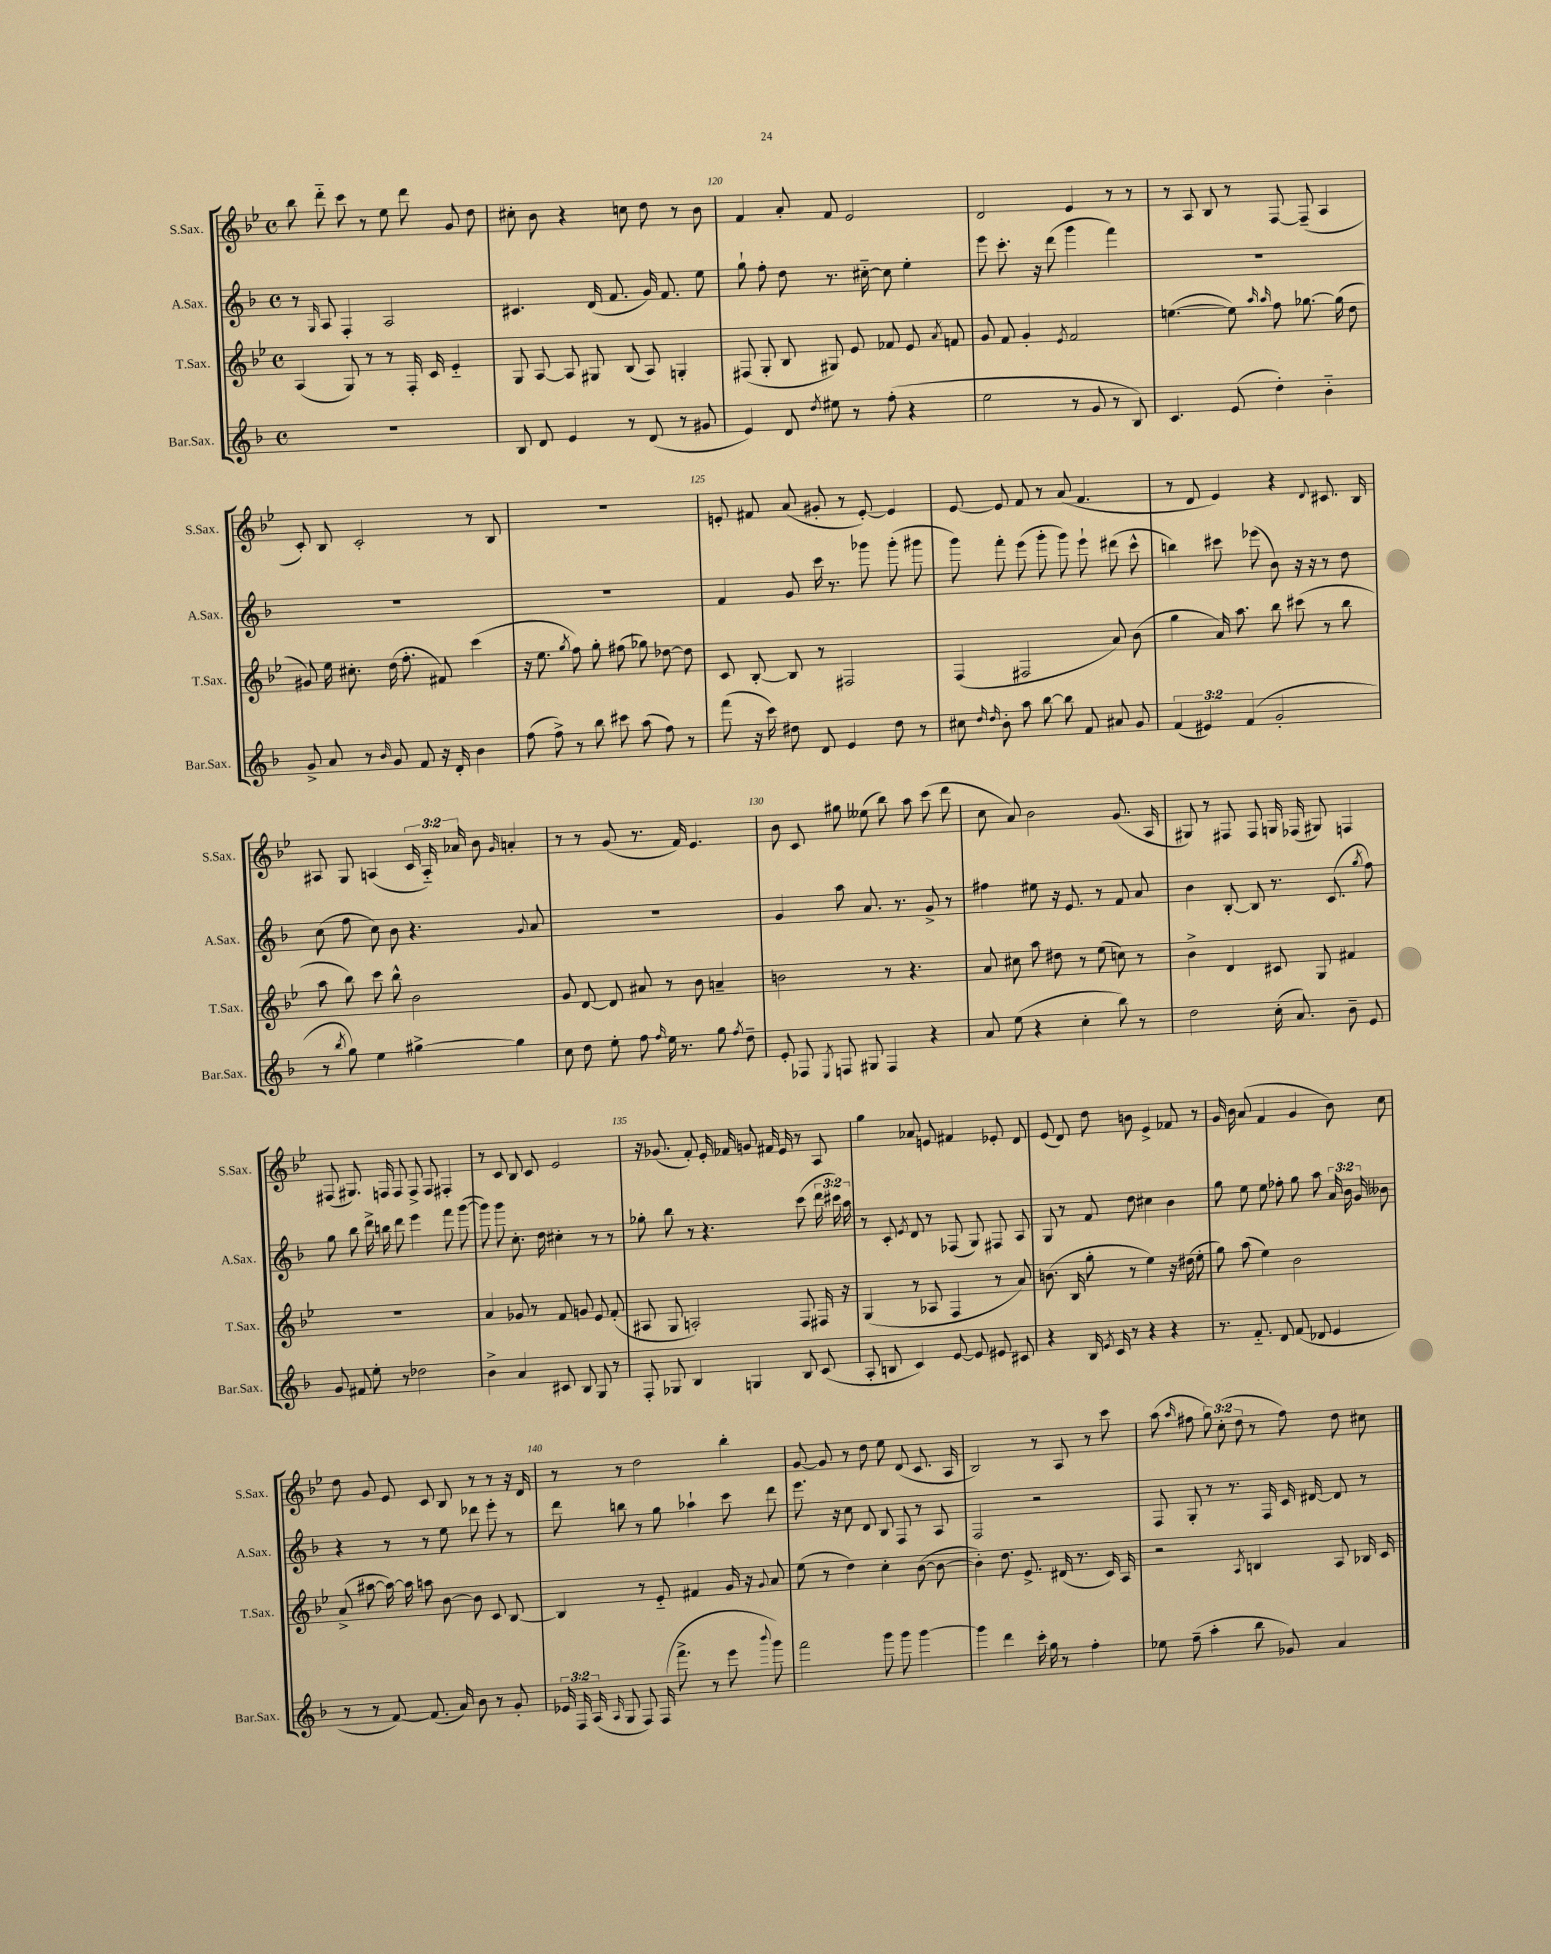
<<
\new StaffGroup <<
\new Staff = "s0" \with { instrumentName = "S.Sax." shortInstrumentName = "S.Sax." } {
    \clef treble \key bes \major \defaultTimeSignature \time 4/4 \override Staff.TupletNumber.text = #tuplet-number::calc-fraction-text
    \autoBeamOff bes''8 d'''8-_ c'''8 r8 ees''8 d'''8 g'8 d''8 |
    cis''8-. bes'8 r4 c''8 d''8 r8 bes'8 |
    f'4 a'8-. f'8 ees'2 |
    d'2 ees'4 r8 r8 |
    r8 a8 bes8 r8 f8~ f8--( a4 |
    c'8-.) bes8 c'2-. r8 bes8 |
    R1 |
    e'8-. fis'8 a'8( gis'8-. r8 e'8~-.) e'4 |
    ees'8~ ees'8 f'8 r8 a'8( f'4. |
    r8 d'8 ees'4) r4 \appoggiatura { d'8 } cis'8. bes16 |
    ais8 g8 a4( \tuplet 3/2 { c'16 a16-_) aes'16 } bes'8 \grace { g'16 } a'4-. |
    r8 r8 g'8( r8. f'16) ees'4. |
    bes'8 c'8 gis''8 eeses''8( bes''8) a''8 c'''8( d'''8 |
    c''8 a'8) bes'2 g'8.( a16 |
    gis8) r8 fis8 fis8 g16 fes16( gis8) f4 |
    fis8( gis8.) f16 f8 f8-> f8 fis4-. |
    r8 c'8 bes8 c'8 ees'2 |
    r16 ges'8.( f'8-.) ees'16-. fes'16 g'8 fis'16 ees'16 r8 a8 |
    g''4 aes'8 e'8 fis'4 ees'8-. d'8 |
    ees'8( d'8) d''8 b'8 ees'4-> fes'8 r8 |
    g'16 bes'16 a'8( f'4 g'4 bes'8) c''8 |
    d''8 g'8 ees'8 c'8 bes8 r8 r8 r16 d'16 |
    r8 r8 d''2 bes''4-. |
    g'8~ g'8 r8 d''8 ees''8 d'8( c'8. a16 |
    bes2) r8 a8 r8 c'''8 |
    a''8( \grace { a''16 } fis''8 \tuplet 3/2 { g''8) c''8-.( d''8 } r8 fis''8) d''8 cis''8 \bar "|." |
}
\new Staff = "s1" \with { instrumentName = "A.Sax." shortInstrumentName = "A.Sax." } {
    \clef treble \key f \major \defaultTimeSignature \time 4/4 \override Staff.TupletNumber.text = #tuplet-number::calc-fraction-text
    \autoBeamOff r8 \grace { g16 } a8 f4-. a2 |
    cis'4. d'16( f'8. g'16) f'8. e''8 |
    g''8-! f''8-. d''8 r8. cis''16~-_ cis''8 e''4-. |
    e'''8 c'''8.-. r16 d'''8( g'''4 f'''4) |
    R1 |
    R1 |
    R1 |
    f'4 g'8 c'''16 r8. ges'''8 ges'''8-.( gis'''8 |
    g'''8) f'''8-. e'''8( g'''8-. g'''8) e'''8-! dis'''8( c'''8-^ |
    b''4) cis'''8 ees'''8( bes'8) r16 r16 r8 d''8 |
    c''8( f''8 c''8) bes'8 r4. \appoggiatura { g'8 } a'8 |
    R1 |
    g'4 a''8 a'8. r8. g'8-> r8 |
    fis''4 eis''8 r16 e'8. r8 f'8 a'8 |
    bes'4 bes8~-. bes8 r8. c'8.( \acciaccatura { g''8 } f''8) |
    g''8 bes''8 d'''16-> b''16 d'''8 e'''4 f'''8 g'''8~( |
    g'''8) g'''8 c''8.-. d''16 cis''4-. r8 r8 |
    ges''8-. bes''8 r8 r4. c'''8( \tuplet 3/2 { d'''16 cis'''16) a''16 } |
    r8 c'8-. \acciaccatura { e'8 } d'8 r8 fes8( g8) fis8 a8 |
    g8 r8 f'8 d''8 cis''4 bes'4 |
    g''8 e''8 e''8 fes''8-. g''8 a''8 \tuplet 3/2 { a'16 bes'16 g'16 } beses'8 |
    r4 r8 r8 e''8 des'''8 e'''8-. r8 |
    d'''8 b''8 r8 g''8 aes''4-! c'''8 d'''8 |
    e'''8. r16 c''8 d'8 bes8 f8 r8 a8 |
    f2 r2 |
    f8 g8-. r8 r8. f16 c'16 dis'16~ dis'8 r8 \bar "|." |
}
\new Staff = "s2" \with { instrumentName = "T.Sax." shortInstrumentName = "T.Sax." } {
    \clef treble \key bes \major \defaultTimeSignature \time 4/4
    \autoBeamOff a4( g8) r8 r8 f16-. c'16 ees'4-_ |
    g8 a8~ a8 gis8 bes8( a8) g4-. |
    fis8( g8-. bes8 gis8) ees'8 fes'8 ees'8 \acciaccatura { a'8 } f'8 |
    g'8 f'8 g'4-. \acciaccatura { ees'8 } f'2 |
    e''4.~( e''8) \grace { a''16 a''16 } f''8 ges''8.~ ges''16( d''8 |
    gis'8) ees''16 cis''8.-. d''16( f''8.-. fis'8) c'''4( |
    r16 ees''8. \acciaccatura { g''8 } f''8) g''8-. fis''8( ges''8) des''8~ des''8 |
    c'8 bes8~-. bes8 r8 fis2 |
    f4( fis2 a'8) bes'8( |
    g''4 a'16) a''8. bes''8 cis'''8( r8 bes''8 |
    a''8 bes''8) c'''8 bes''8-^ bes'2 |
    g'8 d'8~ d'8 ais'8 r8 bes'8 a'4-- |
    b'2 r8 r4. |
    a'8 cis''8 a''8 dis''8 r8 ees''8( c''8) r8 |
    bes'4-> d'4 cis'8 g8 fis'4 |
    R1 |
    a'4 ges'8 r8 f'8 g'8 ees'8 f'8-.( |
    ais8 g8 a2-.) f8 fis16 r16 |
    g4( r8 aes8 f4 r8 a'8) |
    b'8.( bes16 g''8-. r8 ees''4) r16 dis''16( ees''8-. |
    g''8) a''8( ees''4) bes'2 |
    a'8->( ais''8~ ais''16~) ais''16 a''8 bes'8~ bes'8 c'8 bes8~ |
    bes4 r8 ees'8-_ fis'4 g'16 r16 \appoggiatura { g'8 } a'8 |
    ees''8( r8 d''4) c''4-. bes'8~( bes'8~ |
    bes'4-.) d''8. ees'8.-> dis'16( r8. c'16) a16 |
    r2 \acciaccatura { a8 } b4 a8 bes16 c'16 \bar "|." |
}
\new Staff = "s3" \with { instrumentName = "Bar.Sax." shortInstrumentName = "Bar.Sax." } {
    \clef treble \key f \major \defaultTimeSignature \time 4/4 \override Staff.TupletNumber.text = #tuplet-number::calc-fraction-text
    \autoBeamOff R1 |
    bes8 d'8 e'4 r8 d'8( r8 gis'8 |
    e'4) d'8 \acciaccatura { d''8 } eis''8 r8 f''8-.( r4 |
    e''2 r8 g'8 r8 bes8) |
    c'4. e'8( d''4-.) bes'4-_ |
    g'8-> a'8 r8 \grace { bes'16 } g'8 f'8 r16 d'16-. bes'4 |
    f''8( f''8->) r8 bes''8 cis'''8 a''8( f''8) r8 |
    f'''8( r16 c'''16) dis''8 d'8 e'4 dis''8 r8 |
    cis''8 \grace { d''16 d''16 } bes'8-. a''8 bes''8~ bes''8 f'8 ais'8 g'8 |
    \tuplet 3/2 { f'4( eis'4) f'4( } g'2-. |
    r8 \acciaccatura { bes''8 } g''8) e''4 gis''4~-> gis''4 |
    c''8 d''8 e''8-. f''8 \grace { f''16 } e''16 r8. g''8 \acciaccatura { f''8 } d''8-- |
    e'8-. fes8 \acciaccatura { e8 } f8 gis8 f4 r4 |
    a'8 e''8( r4 c''4-. bes''8) r8 |
    d''2 c''16-.( a'8.) bes'8-- e'8 |
    g'8 fis'8 e''8-. r8 des''2 |
    bes'4-> a'4 cis'8 bes8 g8 r8 |
    f8-. ges8 bes4 g4 bes8 c'8( |
    a8-. b8 c'4) e'8~ e'8 eis'8 cis'8 |
    r4 bes16 \acciaccatura { e'8 } c'16 r8 r4 r4 |
    r8. f'8.-_ d'8 f'8( des'8 e'4 |
    r8 r8 f'8~) f'8.( a'16) bes'8 r8 g'8-. |
    \tuplet 3/2 { ees'16 f16 a16( } \grace { a16 } g8 f8) f16( f'''8.-> r8 e'''8 \appoggiatura { bes'''8 } g'''8) |
    f'''2 g'''8 g'''8 g'''4~ |
    g'''4 d'''4 c'''16-. g''16 r8 f''4-. |
    ees''8 f''8--( a''4-. bes''8 ges'8) a'4 \bar "|." |
}
>>
>>
\layout { \context { \Score currentBarNumber = #118 \override BarNumber.break-visibility = ##(#f #t #t) barNumberVisibility = #(every-nth-bar-number-visible 5) } }
